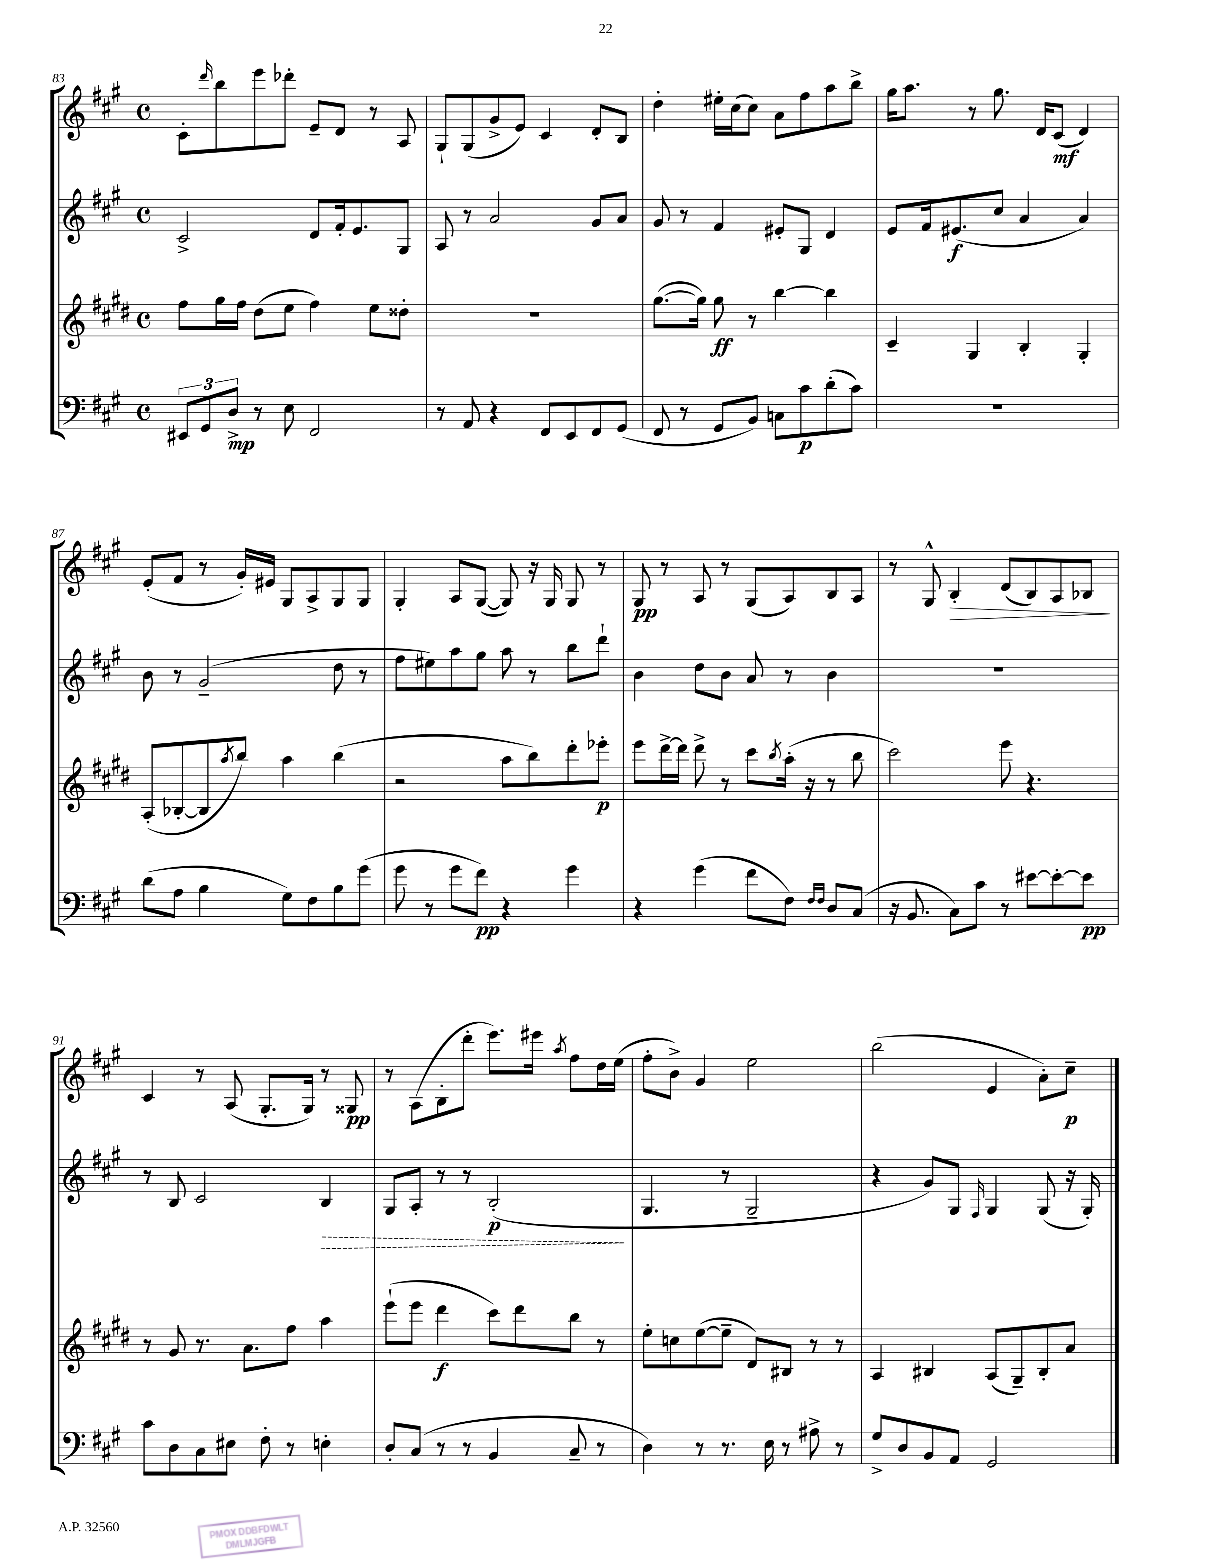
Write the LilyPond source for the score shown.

<<
\new StaffGroup <<
\new Staff = "s0" {
    \clef treble \key a \major \defaultTimeSignature \time 4/4
    cis'8-. \grace { d'''16 } b''8 e'''8 des'''8-. e'8-- d'8 r8 a8 |
    gis8-! gis8( gis'8-> e'8) cis'4 d'8-. b8 |
    d''4-. eis''16-. cis''16( cis''8) a'8 fis''8 a''8 b''8-> |
    gis''16 a''8. r8 gis''8. d'16 cis'8\mf( d'4) |
    e'8-.( fis'8 r8 gis'16-.) eis'16 gis8 a8-> gis8 gis8 |
    gis4-. a8 gis8~( gis8) r16 gis16 gis8 r8 |
    gis8\pp r8 a8 r8 gis8( a8) b8 a8 |
    r8 gis8-^ b4-.\> d'8( b8) a8 bes8\! |
    cis'4 r8 a8( gis8.-. gis16) r8 gisis8\pp |
    r8 a8( b8-. d'''8-. e'''8.) eis'''16 \acciaccatura { a''8 } fis''8 d''16 e''16( |
    fis''8-. b'8->) gis'4 e''2 |
    b''2( e'4 a'8-.) cis''8--\p \bar "|." |
}
\new Staff = "s1" {
    \clef treble \key a \major \defaultTimeSignature \time 4/4
    cis'2-> d'8 fis'16-. e'8. gis8 |
    a8 r8 a'2 gis'8 a'8 |
    gis'8 r8 fis'4 eis'8-. gis8 d'4 |
    e'8 fis'16 eis'8.\f( cis''8 a'4 a'4) |
    b'8 r8 gis'2--( d''8 r8 |
    fis''8 eis''8) a''8 gis''8 a''8 r8 b''8 d'''8-! |
    b'4 d''8 b'8 a'8 r8 b'4 |
    R1 |
    r8 b8 cis'2 \once \override Hairpin.style = #'dashed-line b4\> |
    gis8 a8-. r8 r8 b2-.\p\!( |
    gis4. r8 gis2-- |
    r4 gis'8) gis8 \grace { fis16 } gis4 gis8( r16 gis16-.) \bar "|." |
}
\new Staff = "s2" {
    \clef treble \key e \major \defaultTimeSignature \time 4/4
    fis''8 gis''16 fis''16 dis''8( e''8 fis''4) e''8 disis''8-. |
    R1 |
    gis''8.~( gis''16) gis''8\ff r8 b''4~ b''4 |
    cis'4-- gis4 b4-. gis4-. |
    a8-.( bes8~-. bes8 \acciaccatura { a''8 } b''8) a''4 b''4( |
    r2 a''8 b''8) dis'''8-. ees'''8-.\p |
    e'''8 dis'''16~-> dis'''16 dis'''8-> r8 cis'''8 \acciaccatura { b''8 } a''16-.( r16 r8 b''8 |
    cis'''2) e'''8 r4. |
    r8 gis'8 r8. a'8. fis''8 a''4 |
    e'''8-!( e'''8 dis'''4\f cis'''8) dis'''8 b''8 r8 |
    e''8-. c''8 e''8~( e''8-- dis'8) bis8 r8 r8 |
    a4 bis4 a8( gis8--) bis8-. a'8 \bar "|." |
}
\new Staff = "s3" {
    \clef bass \key a \major \defaultTimeSignature \time 4/4
    \tuplet 3/2 { eis,8 gis,8 d8->\mp } r8 e8 fis,2 |
    r8 a,8 r4 fis,8 e,8 fis,8 gis,8( |
    fis,8 r8 gis,8 b,8) c8 cis'8\p d'8-.( cis'8) |
    R1 |
    d'8( a8 b4 gis8) fis8 b8 gis'8( |
    gis'8 r8 gis'8 fis'8\pp) r4 gis'4 |
    r4 gis'4( fis'8 fis8) \grace { fis16 fis16 } d8 cis8( |
    r16 b,8. cis8) cis'8 r8 eis'8~ eis'8~-. eis'8\pp |
    cis'8 d8 cis8 eis8 fis8-. r8 e4-. |
    d8-. cis8( r8 r8 b,4 cis8-- r8 |
    d4) r8 r8. e16 r8 ais8-> r8 |
    gis8-> d8 b,8 a,8 gis,2 \bar "|." |
}
>>
>>
\layout { \context { \Score currentBarNumber = #83 } }
